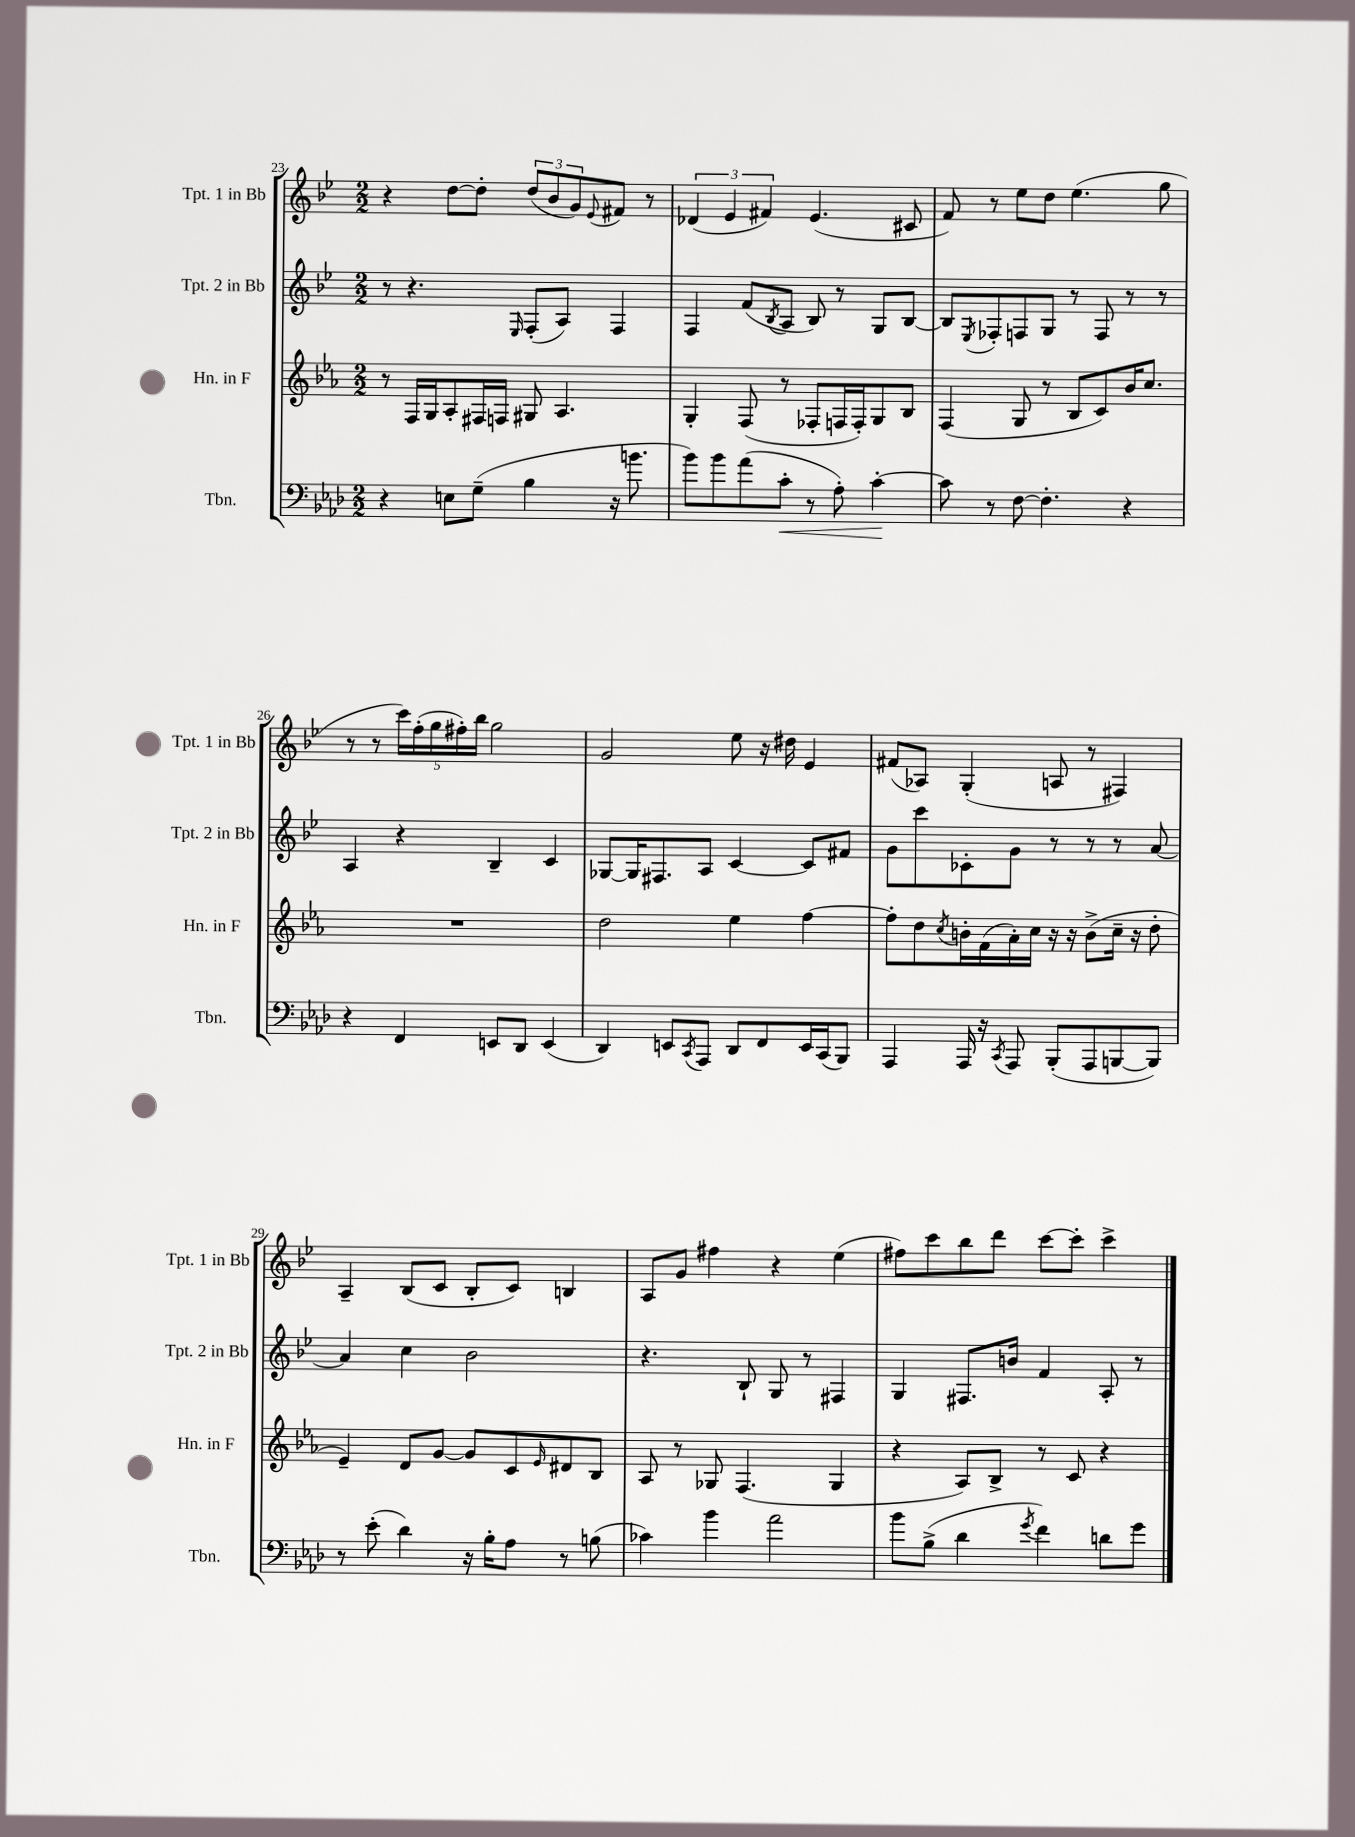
<<
\new StaffGroup <<
\new Staff = "s0" \with { instrumentName = "Tpt. 1 in Bb" shortInstrumentName = "Tpt. 1 in Bb" } {
    \clef treble \key bes \major \numericTimeSignature \time 2/2
    r4 d''8~ d''8-. \tuplet 3/2 { d''8( bes'8 g'8) } \appoggiatura { ees'8 } fis'8 r8 |
    \tuplet 3/2 { des'4( ees'4 fis'4) } ees'4.( cis'8 |
    f'8) r8 ees''8 d''8 ees''4.( g''8 |
    r8 r8 \tuplet 5/4 { c'''16) f''16-.( g''16 fis''16-.) bes''16 } g''2 |
    g'2 ees''8 r16 dis''16 ees'4 |
    fis'8( aes8) g4-.( a8 r8 fis4) |
    a4-- bes8( c'8 bes8-. c'8) b4 |
    a8 g'8 fis''4 r4 ees''4( |
    fis''8) c'''8 bes''8 d'''8 c'''8~ c'''8-. c'''4-> \bar "|." |
}
\new Staff = "s1" \with { instrumentName = "Tpt. 2 in Bb" shortInstrumentName = "Tpt. 2 in Bb" } {
    \clef treble \key bes \major \numericTimeSignature \time 2/2
    r8 r4. \grace { ees16 } f8-.( a8) f4 |
    f4 f'8( \acciaccatura { bes8 } a8 bes8) r8 g8 bes8~ |
    bes8 \acciaccatura { ees8 } fes8-. f8 g8 r8 f8 r8 r8 |
    a4 r4 bes4-- c'4 |
    ges8~ ges16 fis8. a8 c'4~ c'8 fis'8 |
    g'8 c'''8 ces'8-. g'8 r8 r8 r8 a'8~ |
    a'4 c''4 bes'2 |
    r4. bes8-! g8 r8 fis4 |
    g4 fis8. b'16 f'4 a8-. r8 \bar "|." |
}
\new Staff = "s2" \with { instrumentName = "Hn. in F" shortInstrumentName = "Hn. in F" } {
    \clef treble \key ees \major \numericTimeSignature \time 2/2
    r8 f16 g16 aes8-. fis16 f16 gis8 aes4. |
    g4-. f8( r8 fes8-. f16 f16-.) g8 bes8 |
    f4( g8 r8 bes8 c'8) bes'16 c''8. |
    R1 |
    d''2 ees''4 f''4~ |
    f''8-. d''8 \acciaccatura { c''8 } b'16-. f'16( aes'16-.) c''16 r16 r16 b'8->( c''16-- r16 d''8-. |
    ees'4--) d'8 g'8~ g'8 c'8 \grace { ees'16 } dis'8 bes8 |
    aes8 r8 ges8 f4.( ges4 |
    r4 aes8) bes8-> r8 c'8 r4 \bar "|." |
}
\new Staff = "s3" \with { instrumentName = "Tbn." shortInstrumentName = "Tbn." } {
    \clef bass \key aes \major \numericTimeSignature \time 2/2
    r4 e8 g8--( bes4 r16 b'8. |
    bes'8) bes'8 aes'8( c'8-.\< r8 aes8-.) c'4~-.\! |
    c'8 r8 f8~ f4.-. r4 |
    r4 f,4 e,8 des,8 e,4( |
    des,4) e,8 \acciaccatura { c,8 } aes,,8 des,8 f,8 e,16 c,16( bes,,8) |
    aes,,4 aes,,16 r16 \acciaccatura { c,8 } aes,,8 bes,,8-.( aes,,8 b,,8~ b,,8) |
    r8 ees'8-.( des'4) r16 bes16-. aes8 r8 b8( |
    ces'4) bes'4 aes'2 |
    bes'8 bes8->( des'4 \acciaccatura { g'8 } f'4) d'8 g'8 \bar "|." |
}
>>
>>
\layout { \context { \Score currentBarNumber = #23 } }
